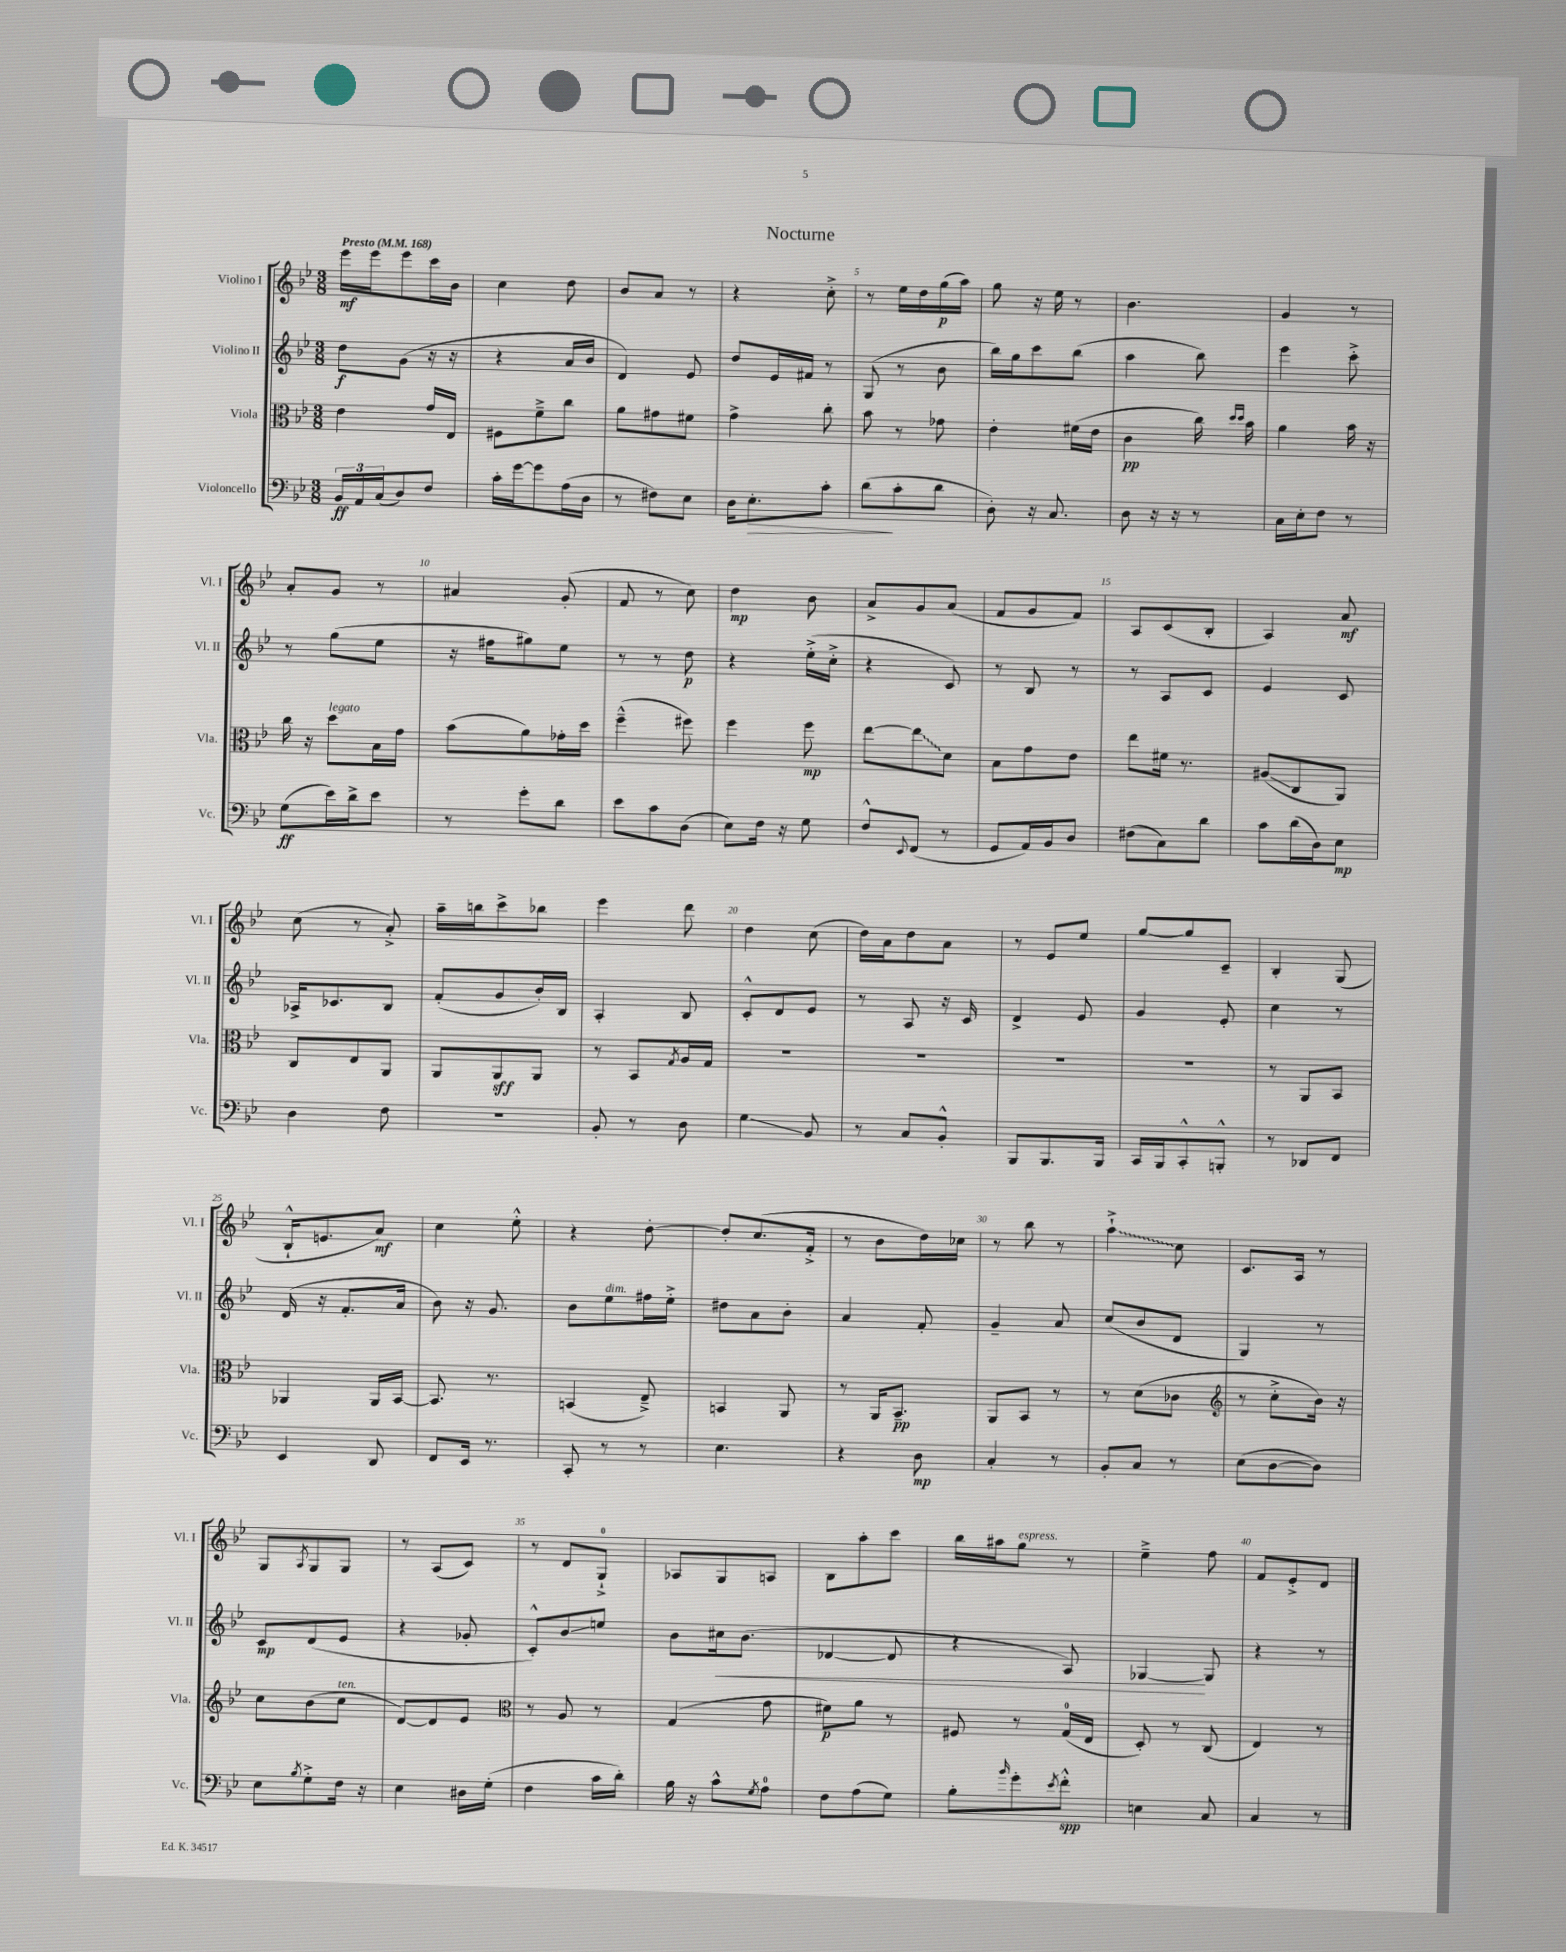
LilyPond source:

\header { title = "Nocturne" }
<<
\new StaffGroup <<
\new Staff = "s0" \with { instrumentName = "Violino I" shortInstrumentName = "Vl. I" } {
    \clef treble \key bes \major \numericTimeSignature \time 3/8 \tempo "Presto" 4 = 168
    ees'''16\mf ees'''16 ees'''8 c'''16 bes'16 |
    c''4 d''8 |
    bes'8 a'8 r8 |
    r4 c''8-.-> |
    r8 ees''16 d''16 g''16\p( a''16) |
    g''8 r16 ees''16 r8 |
    bes'4. |
    g'4 r8 |
    a'8-. g'8 r8 |
    ais'4 g'8-.( |
    f'8 r8 c''8) |
    d''4\mp bes'8 |
    a'8-> g'8 a'8( |
    f'8 g'8 f'8) |
    a8 c'8( bes8-. |
    a4) a'8\mf |
    c''8( r8 a'8-.->) |
    a''16-- b''16 c'''8-> bes''8 |
    ees'''4 d'''8 |
    d''4 c''8( |
    d''16) a'16 d''8 a'8 |
    r8 ees'8 ees''8 |
    g''8~ g''8 c'8-- |
    bes4-. g8( |
    bes16-!-^ e'8. a'8\mf) |
    c''4 ees''8-.-^ |
    r4 d''8~-. |
    d''8-. c''8.( f'16-.-> |
    r8 bes'8 d''16) ces''16 |
    r8 bes''8 r8 |
    \once \override Glissando.style = #'zigzag a''4-!->\glissando c''8 |
    c'8. a16 r8 |
    g8 \acciaccatura { a8 } g8 g8 |
    r8 a8( c'8) |
    r8 d'8 g8-0-!-> |
    aes8 g8 a8 |
    bes8 a''8-. c'''8 |
    bes''16 ais''16 g''8^\markup { \italic "espress." } r8 |
    ees''4---> f''8 |
    f'8 ees'8-.-> d'8 \bar "|." |
}
\new Staff = "s1" \with { instrumentName = "Violino II" shortInstrumentName = "Vl. II" } {
    \clef treble \key bes \major \numericTimeSignature \time 3/8
    d''8\f g'8( r16 r16 |
    r4 a'16 bes'16 |
    d'4) ees'8 |
    d''8 ees'16 fis'16 r8 |
    g8( r8 bes'8 |
    bes''16) g''16 c'''8 bes''8( |
    a''4 bes''8) |
    ees'''4 c'''8-.-> |
    r8 g''8( ees''8 |
    r16 fis''16 gis''8) ees''8 |
    r8 r8 d''8\p |
    r4 ees''16-.->( c''16-.-> |
    r4 c'8) |
    r8 bes8 r8 |
    r8 a8 c'8 |
    ees'4 c'8 |
    aes16-> ces'8. bes8 |
    f'8-.( g'8 bes'16-.) bes16 |
    a4-. bes8 |
    c'8-.-^ d'8 ees'8 |
    r8 a8 r16 c'16 |
    d'4-> ees'8 |
    g'4 ees'8-. |
    c''4 r8 |
    d'16( r16 f'8.-. a'16 |
    bes'8) r16 g'8. |
    bes'8 ees''8^\markup { \italic "dim." } fis''16 ees''16-.-> |
    dis''8 a'8 bes'8-. |
    a'4 f'8-. |
    g'4-- a'8 |
    c''8( bes'8 d'8 |
    g4) r8 |
    c'8\mp d'8( ees'8 |
    r4 ges'8-. |
    c'8-.-^) bes'8\glissando e''8 |
    bes'8 cis''16\< bes'8.( |
    des'4~ des'8 |
    r4 a8) |
    ges4~\! ges8 |
    r4 r8 \bar "|." |
}
\new Staff = "s2" \with { instrumentName = "Viola" shortInstrumentName = "Vla." } {
    \clef alto \key bes \major \numericTimeSignature \time 3/8
    ees'4 g'16 ees16 |
    fis8 f'8---> c''8 |
    a'8 gis'8 fis'8 |
    g'4-> c''8-. |
    bes'8 r8 ges'8 |
    ees'4-. fis'16( ees'16 |
    c'4\pp c''16) \grace { d''16 d''16 } bes'16 |
    a'4 bes'16 r16 |
    c''16 r16 d''8^\markup { \italic "legato" } bes16 g'16 |
    bes'8( a'8) ges'16-. d''16 |
    f''4---^( fis''8) |
    f''4 f''8\mp |
    ees''8~ \once \override Glissando.style = #'zigzag ees''8\glissando d'8 |
    bes8 g'8 ees'8 |
    ees''8 fis'16 r8. |
    ais8\glissando( c8 a,8) |
    c8 ees8 a,8 |
    a,8 a,8\sff a,8 |
    r8 bes,8 \acciaccatura { g8 } a16 g16 |
    R4. |
    R4. |
    R4. |
    R4. |
    r8 a,8 bes,8 |
    aes,4 aes,16 bes,16~ |
    bes,8. r8. |
    b,4( ees8--->) |
    b,4 a,8 |
    r8 a,16 bes,8.--\pp |
    a,8 bes,8 r8 |
    r8 d'8( ces'8 |
    \clef treble r8 c''8-.-> bes'16) r16 |
    c''8 bes'8( c''8^\markup { \italic "ten." } |
    d'8~) d'8 ees'8 |
    \clef alto r8 a8 r8 |
    g4( g'8 |
    fis'8\p) a'8 r8 |
    fis8 r8 g16-0( ees16 |
    d8-.) r8 c8( |
    ees4) r8 \bar "|." |
}
\new Staff = "s3" \with { instrumentName = "Violoncello" shortInstrumentName = "Vc." } {
    \clef bass \key bes \major \numericTimeSignature \time 3/8
    \tuplet 3/2 { bes,16\ff a,16 c16( } d8) f8 |
    c'16-. g'16~ g'8 a16( d16 |
    r8 fis8) ees8 |
    d16 ees8.-.\> c'8-. |
    d'8\!( c'8-. d'8 |
    d8-.) r16 c8. |
    d8 r16 r16 r8 |
    c16 ees16-. f8 r8 |
    g8\ff( ees'16) d'16-> ees'8 |
    r8 g'8-. d'8 |
    ees'8 c'8 d8( |
    ees8) f16 r16 g8 |
    f8-^ \appoggiatura { ees,8 } f,8( r8 |
    g,8 a,16) bes,16 d8 |
    fis8( c8) d'8 |
    c'8 d'16( d16) ees8\mp |
    d4 f8 |
    R4. |
    bes,8-. r8 d8 |
    g4\glissando bes,8 |
    r8 c8 bes,8-.-^ |
    bes,,8 bes,,8. bes,,16 |
    c,16 bes,,16 c,8-.-^ b,,8-.-^ |
    r8 des,8 f,8 |
    ees,4 d,8 |
    f,8 ees,16 r8. |
    c,8-. r8 r8 |
    ees4. |
    r4 d8\mp |
    c4-. r8 |
    bes,8-. c8 r8 |
    ees8( d8~ d8) |
    ees8 \acciaccatura { bes8 } g8-.-> f16 r16 |
    ees4 dis16 g16-.( |
    f4 c'16 d'16-.) |
    bes16 r16 c'8-^ \acciaccatura { g8 } a8-0 |
    f8 a8( g8) |
    bes8-. \grace { bes'16 } g'8-. \acciaccatura { ees'8 } f'8-.-^\spp |
    e4 c8 |
    c4 r8 \bar "|." |
}
>>
>>
\layout { \context { \Score \override BarNumber.break-visibility = ##(#f #t #t) barNumberVisibility = #(every-nth-bar-number-visible 5) } }
